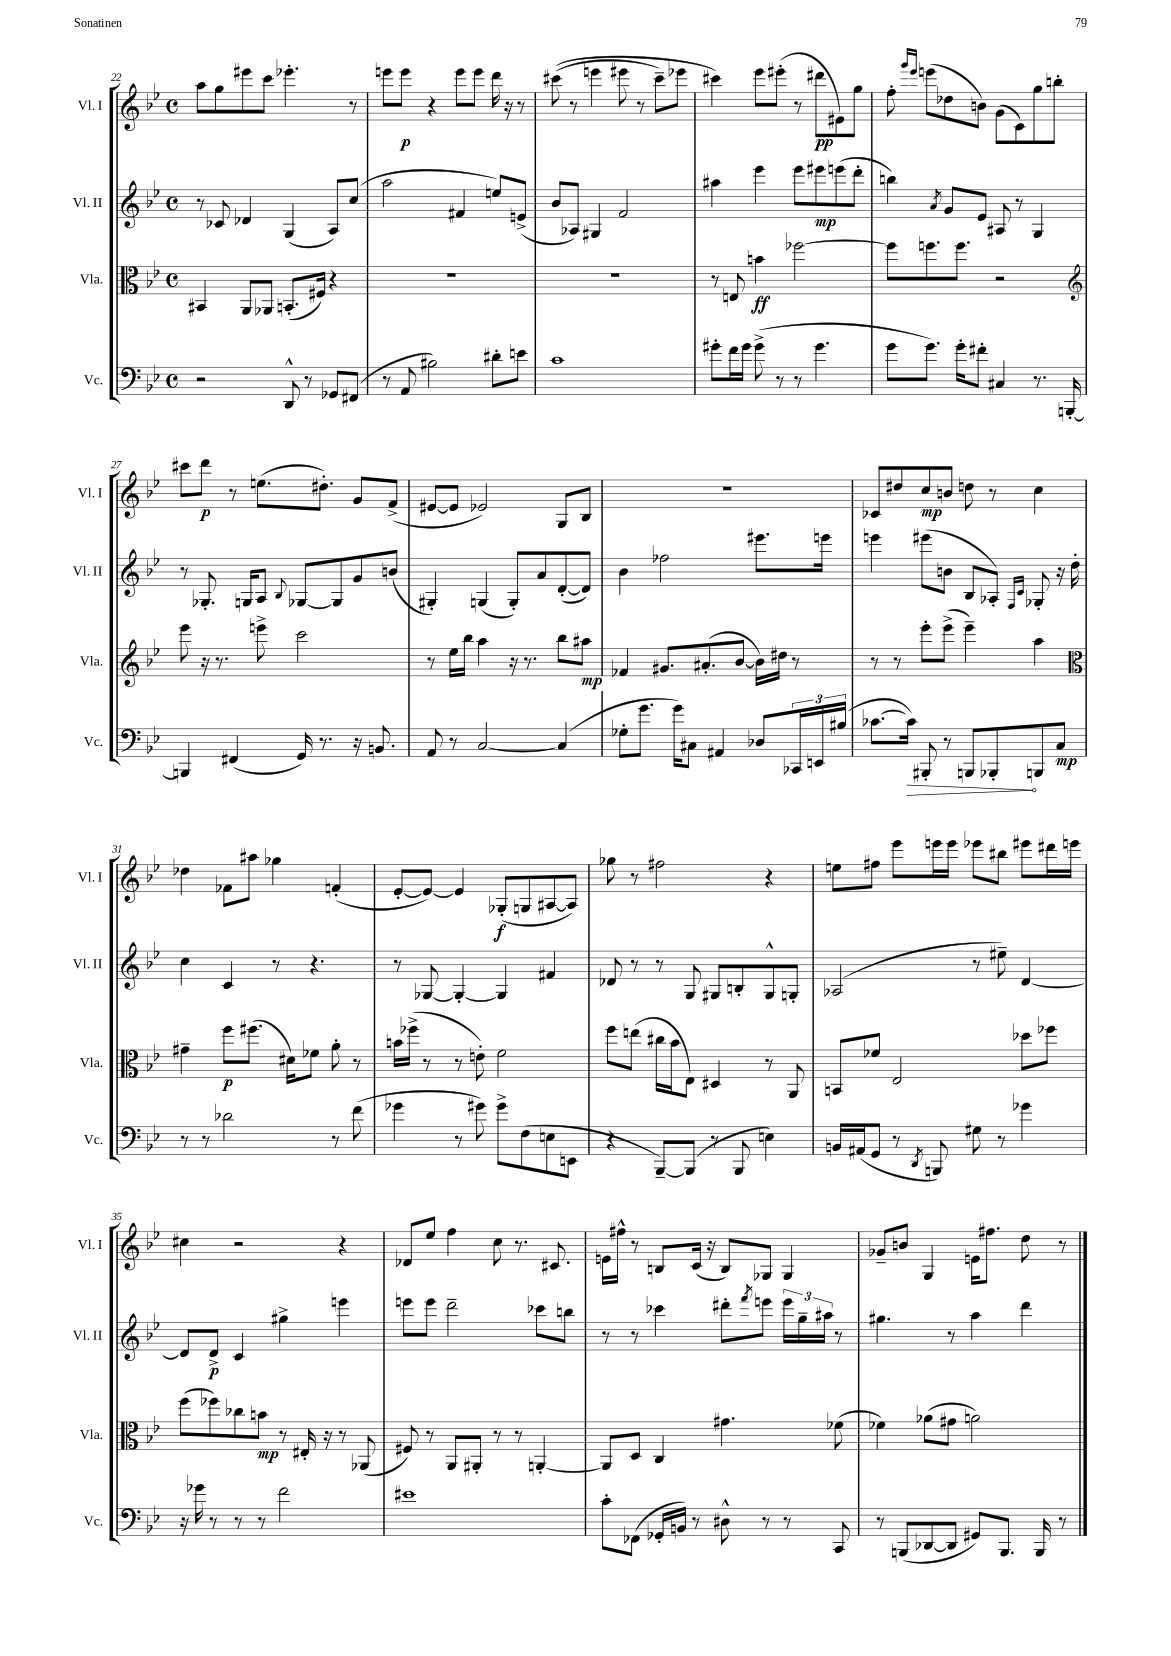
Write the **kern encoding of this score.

**kern	**dynam	**kern	**dynam	**kern	**dynam	**kern	**dynam
*part4	*part4	*part3	*part3	*part2	*part2	*part1	*part1
*staff4	*staff4	*staff3	*staff3	*staff2	*staff2	*staff1	*staff1
*I"Vc.	*	*I"Vla.	*	*I"Vl. II	*	*I"Vl. I	*
*I'Vc.	*	*I'Vla.	*	*I'Vl. II	*	*I'Vl. I	*
*clefF4	*	*clefC3	*	*clefG2	*	*clefG2	*
*k[b-e-]	*	*k[b-e-]	*	*k[b-e-]	*	*k[b-e-]	*
*M4/4	*	*M4/4	*	*M4/4	*	*M4/4	*
*met(c)	*	*met(c)	*	*met(c)	*	*met(c)	*
=22	=22	=22	=22	=22	=22	=22	=22
2r	.	4BB#X/	.	8r	.	8aa\L	.
.	.	.	.	8c-X/	.	8gg\	.
.	.	8AA/L	.	4d-X/	.	8eee#X\	.
.	.	8AA-X/J	.	.	.	8ccc\J	.
8DD^^/	.	(8.BBn'/L	.	(4G/	.	4.eee-X'\	.
8r	.	.	.	.	.	.	.
.	.	16F#X/Jk)	.	.	.	.	.
8GG-X/L	.	4r	.	8A/L)	.	.	.
(8FF#X/J	.	.	.	(8cc/J	.	8r	.
=23	=23	=23	=23	=23	=23	=23	=23
8r	.	1r	.	2aa\	.	8eeen\L	.
8AA/	.	.	.	.	.	8eee\J	p
2B#X\)	.	.	.	.	.	4r	.
.	.	.	.	4f#X/	.	8eee\L	.
.	.	.	.	.	.	8eee\J	.
8d#X'\L	.	.	.	8een/L)	.	16ddd\	.
.	.	.	.	.	.	16r	.
8en\J	.	.	.	(8en^/J	.	8r	.
=24	=24	=24	=24	=24	=24	=24	=24
1c	.	1r	.	8b-/L	.	((8ccc#X\	.
.	.	.	.	8A-X/J)	.	8r	.
.	.	.	.	4G#X/	.	4eeen\	.
.	.	.	.	2f/	.	8eee#X\	.
.	.	.	.	.	.	8r	.
.	.	.	.	.	.	8ccc#~\L)	.
.	.	.	.	.	.	8eee-X\J	.
=25	=25	=25	=25	=25	=25	=25	=25
8g#X'\L	.	8r	.	4aa#X\	.	4ccc#X\)	.
16f\L	.	8En/	.	.	.	.	.
16g#\JJ	.	.	.	.	.	.	.
(8g#^\	.	4bn\	ff	4eee-\	.	8eee-\L	.
8r	.	.	.	.	.	(8eee#X'\J	.
8r	.	[2ff-X\	.	8eee-\L	.	8r	.
4.g#\	.	.	.	8eee#X\	mp	8ddd#X\L	pp
.	.	.	.	(8eeen\	.	8e#X\)	.
.	.	.	.	8ddd'\J	.	8gg\J	.
=26	=26	=26	=26	=26	=26	=26	=26
8g\L	.	8ff-\L]	.	4bbn\)	.	8ff'\	.
.	.	.	.	.	.	16qqggg/LL	.
.	.	.	.	.	.	16qqeee-/JJ	.
8.g\J)	.	8.ffn\	.	.	.	(8eeen\L	.
.	.	.	.	8qa/	.	.	.
.	.	.	.	8g/L	.	8dd-X\	.
16g'\KL	.	8.ff\J	.	.	.	.	.
8f#X'\J	.	.	.	8e-/J	.	8bn\J)	.
4C#X/	.	2r	.	8A#X/	.	(8g\L	.
.	.	.	.	8r	.	8c\)	.
8.r	.	.	.	4G/	.	8gg\	.
.	.	.	.	.	.	8bbn'\J	.
[16BBBn'/	.	.	.	.	.	.	.
!!LO:LB:g=z
=27	=27	=27	=27	=27	=27	=27	=27
*	*	*clefG2	*	*	*	*	*
4BBBn/]	.	8eee-\	.	8r	.	8ccc#X\L	.
.	.	16r	.	8.G-X'/	.	8ddd\J	p
.	.	8.r	.	.	.	.	.
(4FF#X/	.	.	.	.	.	8r	.
.	.	.	.	16Gn/KL	.	.	.
.	.	8eeen^\	.	8A/J	.	(8.een\L	.
.	.	.	.	8qqB-/	.	.	.
16GG/)	.	2ccc\	.	[8G-X/L	.	.	.
8.r	.	.	.	.	.	8.dd#X'\J)	.
.	.	.	.	8G-/]	.	.	.
16r	.	.	.	8g/	.	8g/L	.
8.BBn/	.	.	.	.	.	.	.
.	.	.	.	(8bn/J	.	(8f^/J	.
=28	=28	=28	=28	=28	=28	=28	=28
8AA/	.	8r	.	4G#X'/)	.	[8e#X/L	.
8r	.	16ee-\LL	.	.	.	8e#/J]	.
.	.	16bb-\JJ	.	.	.	.	.
[2C/	.	4aa\	.	(4Gn/	.	2e-X/)	.
.	.	16r	.	8G'/L)	.	.	.
.	.	8.r	.	.	.	.	.
.	.	.	.	8a/	.	.	.
(4C/]	.	8bb-\L	.	([8d'/	.	8G/L	.
.	.	8aa#X\J	mp	8d/J])	.	8B-/J	.
=29	=29	=29	=29	=29	=29	=29	=29
8G-X'\L	.	4f-X/	.	4b-\	.	1r	.
8.g\J	.	.	.	.	.	.	.
.	.	8.g#X/L	.	2ff-X\	.	.	.
16g\KL)	.	.	.	.	.	.	.
8C#X\J	.	.	.	.	.	.	.
.	.	(8.a#X'/	.	.	.	.	.
4AA#X/	.	.	.	.	.	.	.
.	.	[8b-/J	.	.	.	.	.
8D-X/L	.	16b-\LL])	.	8.eee#X\L	.	.	.
.	.	16dd#X\JJ	.	.	.	.	.
24CC-X/L	.	8r	.	.	.	.	.
24EEn/	.	.	.	.	.	.	.
.	.	.	.	16eeen\Jk	.	.	.
(24B#X/JJ	.	.	.	.	.	.	.
=30	=30	=30	=30	=30	=30	=30	=30
[8.c-X\L	.	8r	.	4eeen\	.	8c-X/L	.
.	.	8r	.	.	.	8dd#X/	.
!	!LO:HP:b	!	!	!	!	!	!
16c-\Jk])	>	.	.	.	.	.	.
8BBB#X'/	.	8eee-'\L	.	(8eee#X\L	.	8cc/	mp
8r	.	(8eee-^\J	.	8bn\J	.	8bn/J	.
8BBBn/L	.	4eee-~\)	.	8B-/L	.	8ddn\	.
8BBB-X'/	.	.	.	8A-X'/J)	.	8r	.
.	.	.	.	16qqF/LL	.	.	.
.	.	.	.	16qqc/JJ	.	.	.
8BBBn/	]	4aa\	.	8G-X'/	.	4cc\	.
8C/J	mp	.	.	16r	.	.	.
.	.	.	.	16dd'\	.	.	.
!!LO:LB:g=z
=31	=31	=31	=31	=31	=31	=31	=31
*	*	*clefC3	*	*	*	*	*
8r	.	4g#X~\	.	4cc\	.	4dd-X\	.
8r	.	.	.	.	.	.	.
2d-X\	.	8ff\L	p	4c/	.	8f-X\L	.
.	.	(8.ff#X\J	.	.	.	8aa#X\J	.
.	.	.	.	8r	.	4gg-X\	.
.	.	16d#X\KL)	.	.	.	.	.
.	.	8f-X\J	.	4.r	.	.	.
8r	.	8a'\	.	.	.	(4fn'/	.
(8f\	.	8r	.	.	.	.	.
=32	=32	=32	=32	=32	=32	=32	=32
4g-X\	.	16bn\LL	.	8r	.	[8e-'/L	.
.	.	(16ff-X^\JJ	.	.	.	.	.
.	.	8r	.	[8G-X/	.	8e-/J_)	.
8r	.	8r	.	4G-'/_	.	4e-/]	.
8g#X\)	.	8en'\)	.	.	.	.	.
8g#^\L	.	2f\	.	4G-/]	.	(8G-X'/L	f
(8F\	.	.	.	.	.	8Gn/	.
8En\	.	.	.	4f#X/	.	[8A#X/	.
8EEn\J	.	.	.	.	.	8A#/J])	.
=33	=33	=33	=33	=33	=33	=33	=33
4r	.	8ff\L	.	8d-X/	.	8gg-X\	.
.	.	(8een\J	.	8r	.	8r	.
[8BBB-~/L)	.	16cc#X\LL	.	8r	.	2ff#X\	.
.	.	16b-\J	.	.	.	.	.
(8BBB-/J]	.	8E-\J)	.	8G/	.	.	.
8r	.	4D#X/	.	8G#X/L	.	.	.
8BBB-/	.	.	.	8Bn'/	.	.	.
4En\)	.	8r	.	8G#^^/	.	4r	.
.	.	8AA/	.	8Gn'/J	.	.	.
=34	=34	=34	=34	=34	=34	=34	=34
16BBn/LL	.	8BBn/L	.	(2A-X/	.	8een\L	.
(16AA#X/J	.	.	.	.	.	.	.
8GG/J	.	8f-X/J	.	.	.	8ff#X\J	.
8r	.	2E-/	.	.	.	8eee-\L	.
8qDD/	.	.	.	.	.	.	.
8BBBn/)	.	.	.	.	.	16eeen\L	.
.	.	.	.	.	.	16eee\JJ	.
8G#X\	.	.	.	8r	.	8eee-X\L	.
8r	.	.	.	8ee#X~\)	.	8bb#X\J	.
4g-X\	.	8dd-X\L	.	[4d/	.	8eee#X\L	.
.	.	8ff-X\J	.	.	.	16ddd#X\L	.
.	.	.	.	.	.	16eeen\JJ	.
!!LO:LB:g=z
=35	=35	=35	=35	=35	=35	=35	=35
16r	.	(8ff\L	.	8d/L]	.	4cc#X\	.
16g-X\	.	.	.	.	.	.	.
8r	.	8ff-X\)	.	8d^/J	p	.	.
8r	.	8cc-X\	.	4c/	.	2r	.
8r	.	8bn\J	mp	.	.	.	.
2f\	.	8r	.	4gg#X^\	.	.	.
.	.	16E#X'/	.	.	.	.	.
.	.	16r	.	.	.	.	.
.	.	8r	.	4eeen\	.	4r	.
.	.	(8AA-X/	.	.	.	.	.
=36	=36	=36	=36	=36	=36	=36	=36
1e#X	.	8F#X/)	.	8eeen\L	.	8d-X/L	.
.	.	8r	.	8eee\J	.	8ee-/J	.
.	.	8AA/L	.	2ddd~\	.	4ff\	.
.	.	8AA#X'/J	.	.	.	.	.
.	.	8r	.	.	.	8cc\	.
.	.	8r	.	.	.	8.r	.
.	.	[4AAn'/	.	8ccc-X\L	.	.	.
.	.	.	.	.	.	8.c#X/	.
.	.	.	.	8bbn\J	.	.	.
=37	=37	=37	=37	=37	=37	=37	=37
8c'\L	.	8AA/L]	.	8r	.	16en\LL	.
.	.	.	.	.	.	16ff#X^^\JJ	.
(8FF-X\J	.	8D/J	.	8r	.	8r	.
16GG-X'/LL	.	4C/	.	4ccc-X\	.	8Bn/L	.
16BBn/JJ)	.	.	.	.	.	.	.
8r	.	.	.	.	.	(16c/Jk	.
.	.	.	.	.	.	16r	.
8D#X^^\	.	4.g#X\	.	8ddd#X'\L	.	8B/L)	.
.	.	.	.	8qfff/	.	.	.
8r	.	.	.	8eeen\J	.	8G-X/J	.
8r	.	.	.	24eee\LL	.	4G-/	.
.	.	.	.	24gg~\	.	.	.
.	.	.	.	24aa#X\JJ	.	.	.
8CC/	.	(8f-X\	.	8r	.	.	.
=38	=38	=38	=38	=38	=38	=38	=38
8r	.	4f-X\)	.	4.gg#X\	.	8g-X~/L	.
(8BBBn/L	.	.	.	.	.	8bn/J	.
[8DD-X/	.	(8a-X\L	.	.	.	4G/	.
8DD-/J]	.	8g#X\J	.	8r	.	.	.
8GG#X/L)	.	2an\)	.	4aa\	.	16en\KL	.
.	.	.	.	.	.	8.ff#X\J	.
8.BBB/J	.	.	.	.	.	.	.
.	.	.	.	4ddd\	.	8dd\	.
16BBB/	.	.	.	.	.	.	.
8r	.	.	.	.	.	8r	.
==	==	==	==	==	==	==	==
*-	*-	*-	*-	*-	*-	*-	*-
